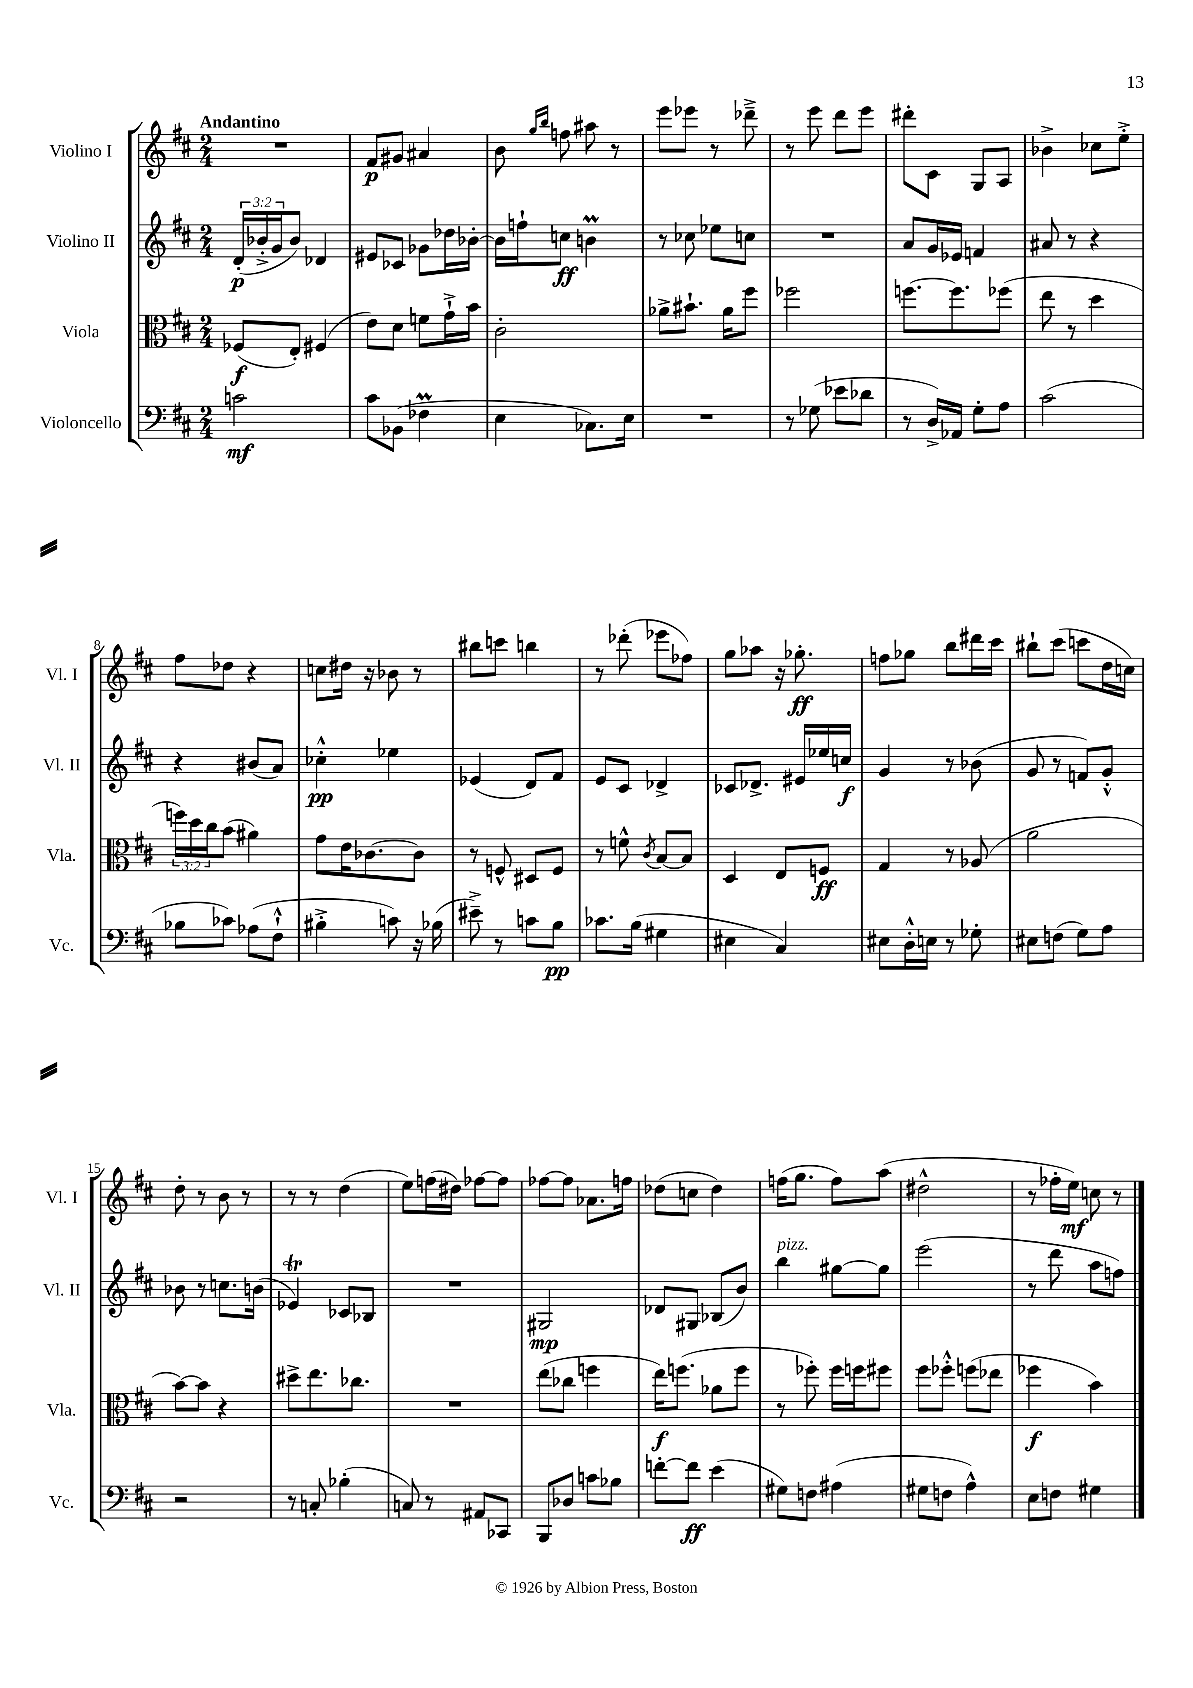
<<
\new StaffGroup <<
\new Staff = "s0" \with { instrumentName = "Violino I" shortInstrumentName = "Vl. I" } {
    \clef treble \key d \major \numericTimeSignature \time 2/4 \tempo "Andantino"
    R2 |
    fis'8\p gis'8 ais'4 |
    b'8 \grace { g''16 b''16 } f''8 ais''8 r8 |
    e'''8 ees'''8 r8 des'''8---> |
    r8 e'''8 d'''8 e'''8 |
    dis'''8-. cis'8 g8 a8 |
    bes'4-> ces''8 e''8-.-> |
    fis''8 des''8 r4 |
    c''8 dis''16 r16 bes'8 r8 |
    bis''8 c'''8 b''4 |
    r8 des'''8-.( ees'''8 fes''8) |
    g''8 aes''8 r16 ges''8.-.\ff |
    f''8 ges''8 b''8 dis'''16 cis'''16 |
    bis''8-! cis'''8( c'''8 d''16 c''16) |
    d''8-. r8 b'8 r8 |
    r8 r8 d''4( |
    e''8) f''16( dis''16) fes''8~ fes''8 |
    fes''8~ fes''8 aes'8. f''16 |
    des''8( c''8 des''4) |
    f''16( g''8. f''8) a''8( |
    dis''2-^ |
    r8 fes''16-. e''16\mf) c''8 r8 \bar "|." |
}
\new Staff = "s1" \with { instrumentName = "Violino II" shortInstrumentName = "Vl. II" } {
    \clef treble \key d \major \numericTimeSignature \time 2/4 \override Staff.TupletNumber.text = #tuplet-number::calc-fraction-text
    \tuplet 3/2 { d'16-.\p( bes'16-.-> g'16 } bes'8) des'4 |
    eis'8 ces'8 ges'8 des''16 bes'16~-. |
    bes'16 f''16-! c''8\ff b'4\prall |
    r8 ces''8 ees''8 c''8 |
    R2 |
    a'8 g'16 ees'16 f'4 |
    ais'8 r8 r4 |
    r4 bis'8( a'8) |
    ces''4-.-^\pp ees''4 |
    ees'4( d'8) fis'8 |
    e'8 cis'8 des'4-> |
    ces'8 des'8.-> eis'16 ees''16 c''16\f |
    g'4 r8 bes'8( |
    g'8 r8 f'8) g'8-.-^ |
    bes'8 r8 c''8. b'16( |
    ees'4\trill) ces'8 bes8 |
    R2 |
    gis2\mp |
    des'8 gis8 bes8( b'8) |
    b''4^\markup { \italic "pizz." } gis''8~ gis''8 |
    e'''2( |
    r8 d'''8 a''8 f''8) \bar "|." |
}
\new Staff = "s2" \with { instrumentName = "Viola" shortInstrumentName = "Vla." } {
    \clef alto \key d \major \numericTimeSignature \time 2/4 \override Staff.TupletNumber.text = #tuplet-number::calc-fraction-text
    fes8\f( e8-.) fis4( |
    e'8) d'8 f'8 g'16-!-> b'16 |
    cis'2-. |
    aes'8-> bis'8.-! aes'16 fis''8 |
    fes''2 |
    f''8.~ f''8. fes''8( |
    e''8 r8 d''4 |
    \tuplet 3/2 { f''16) d''16 cis''16 } b'8( ais'4) |
    g'8 e'16 ces'8.~ ces'8 |
    r8 f8-^ dis8 f8 |
    r8 f'8-^ \acciaccatura { cis'8 } b8~ b8 |
    d4 e8 f8\ff |
    g4 r8 aes8( |
    a'2 |
    b'8~) b'8 r4 |
    dis''8-> e''8. ces''8. |
    R2 |
    e''8( ces''8 f''4 |
    e''16\f) f''8.( aes'8 f''8 |
    r8 fes''8-.) fes''16 f''16 fis''8 |
    fis''8 fes''8-.-^ f''8( ees''8 |
    fes''4\f b'4) \bar "|." |
}
\new Staff = "s3" \with { instrumentName = "Violoncello" shortInstrumentName = "Vc." } {
    \clef bass \key d \major \numericTimeSignature \time 2/4
    c'2\mf |
    cis'8 bes,8( fes4\prall |
    e4 ces8.) e16 |
    R2 |
    r8 ges8( ees'8 des'8 |
    r8 d16->) aes,16 g8-. a8 |
    cis'2( |
    bes8 ces'8) aes8( fis8-!-^ |
    bis4-.-> c'8) r16 bes16( |
    eis'8--->) r8 c'8 b8\pp |
    ces'8. b16( gis4 |
    eis4 cis4) |
    eis8 d16-.-^ e16 r8 ges8-. |
    eis8 f8( g8) a8 |
    r2 |
    r8 c8-. bes4-.( |
    c8) r8 ais,8 ces,8 |
    b,,8 des8 c'8 bes8 |
    f'8~-. f'8\ff e'4( |
    gis8) f8 ais4( |
    gis8 f8 a4-^) |
    e8 f8 gis4 \bar "|." |
}
>>
>>
